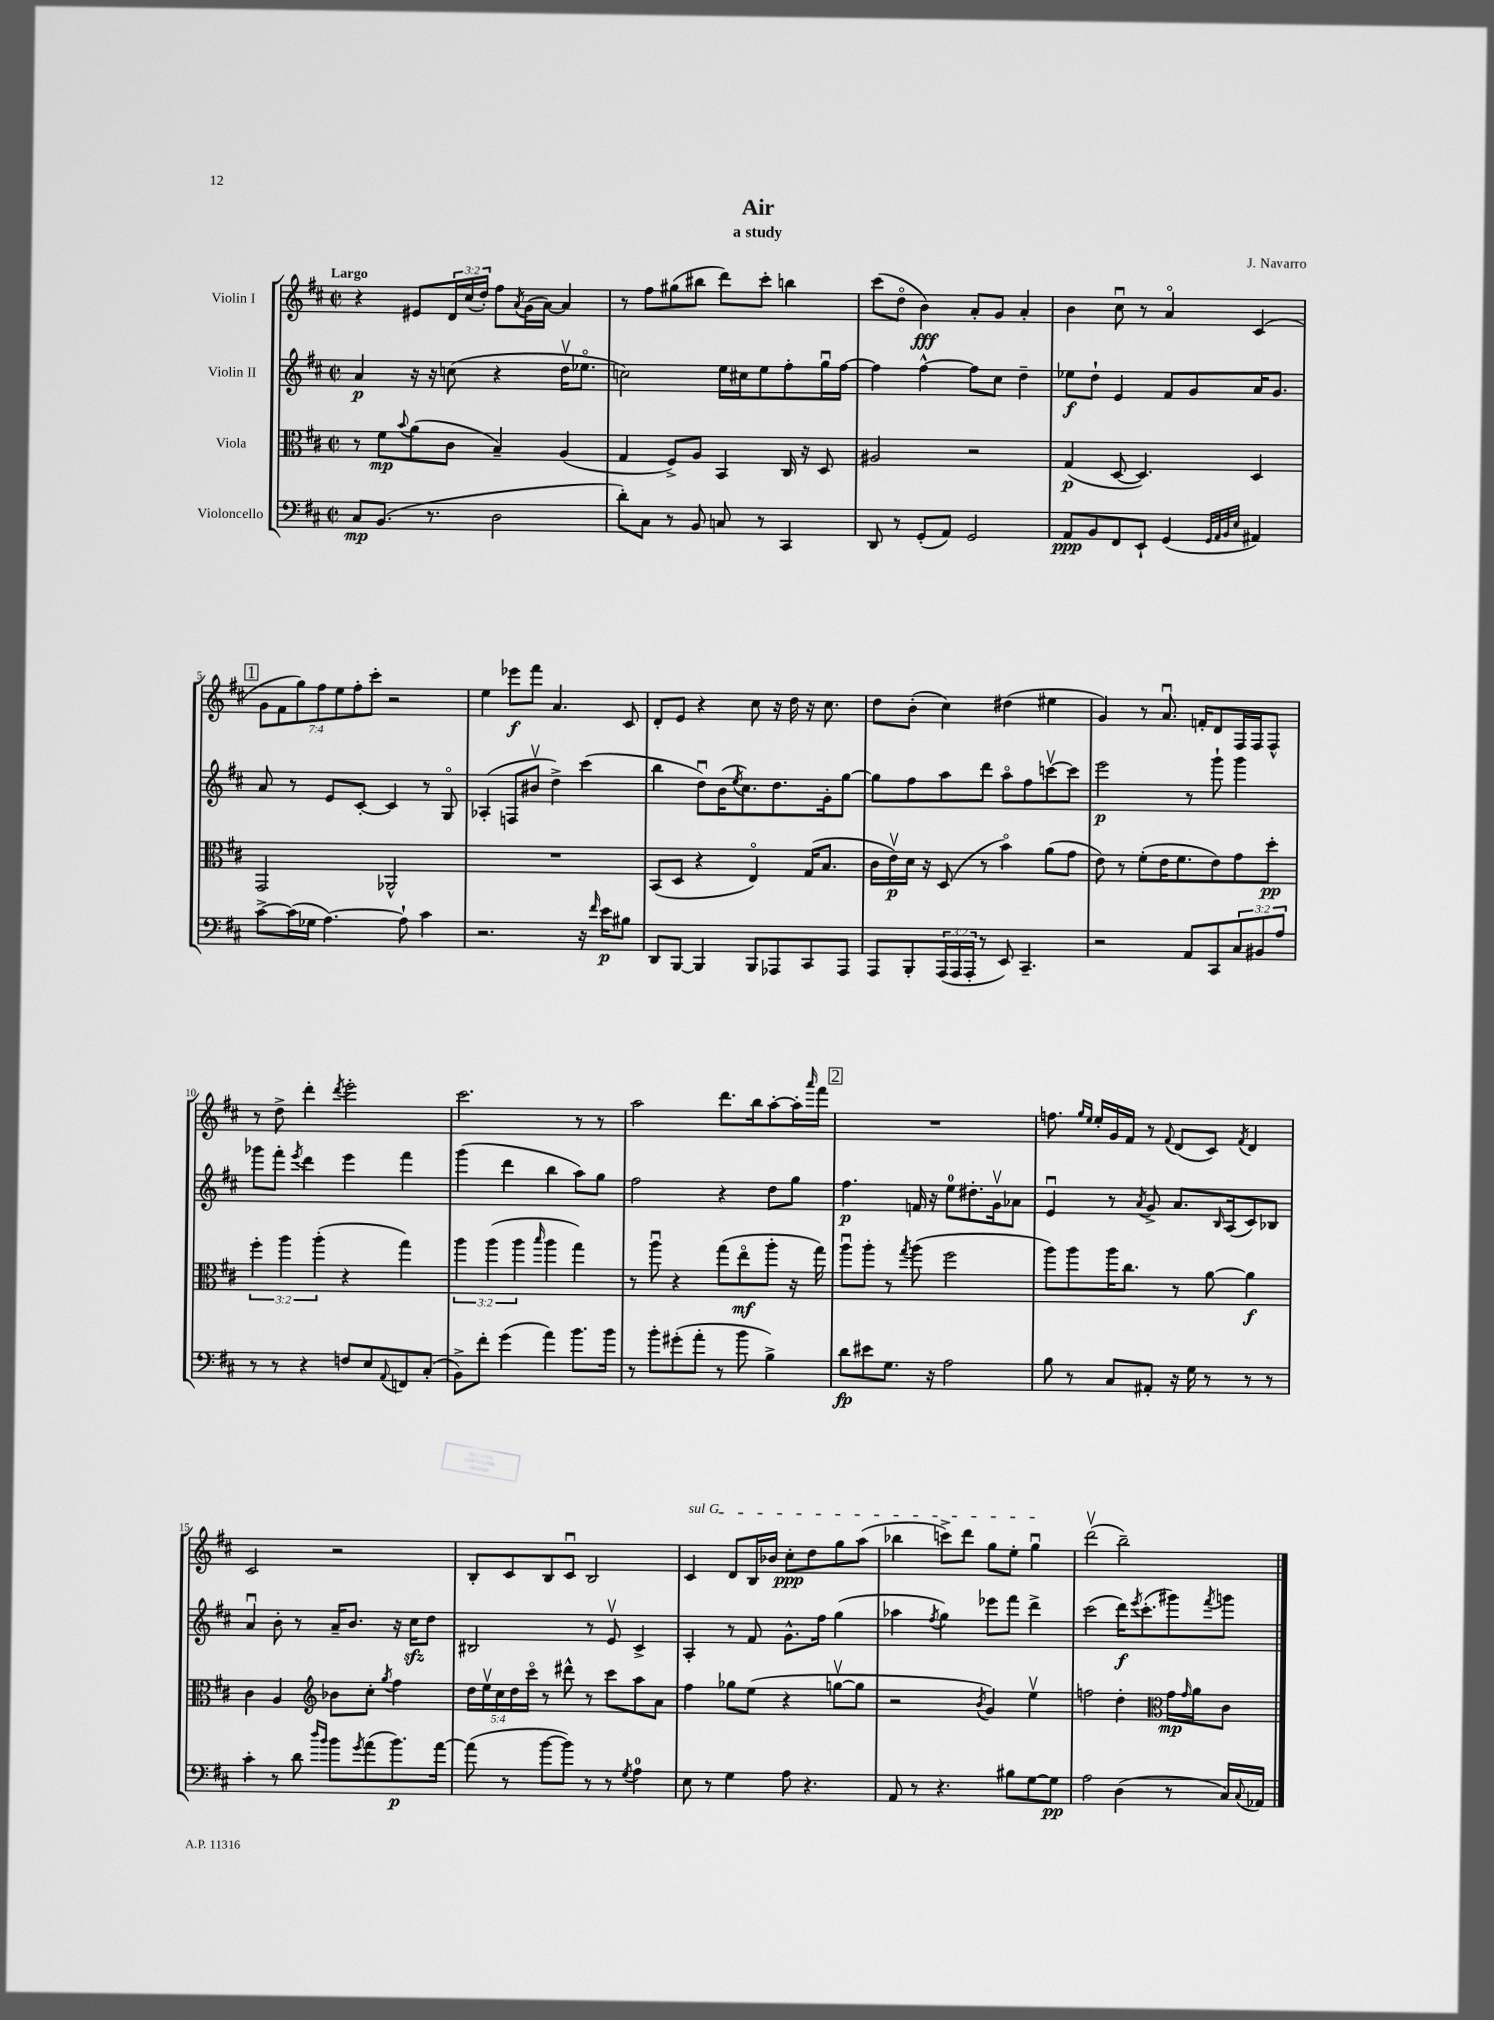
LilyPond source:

\header { title = "Air" composer = "J. Navarro" subtitle = "a study" }
<<
\new StaffGroup <<
\new Staff = "s0" \with { instrumentName = "Violin I" } {
    \clef treble \key d \major \defaultTimeSignature \time 2/2 \override Staff.TupletNumber.text = #tuplet-number::calc-fraction-text \tempo "Largo"
    r4 eis'8 \tuplet 3/2 { d'16 cis''16( d''16-.) } fis''8 \acciaccatura { a'8 } g'16( a'16~) a'4 |
    r8 fis''8 gis''8( bis''8 d'''8) cis'''8-. b''4 |
    cis'''8( d''8\flageolet b'4\fff) a'8-. g'8 a'4-. |
    b'4 cis''8\downbow r8 a'4\flageolet cis'4( |
    \mark \markup { \box "1" } \tuplet 7/4 { g'8 fis'8 g''8) fis''8 e''8 fis''8-. cis'''8-. } r2 |
    e''4 ees'''8\f fis'''8 a'4. cis'8 |
    d'8-. e'8 r4 cis''8 r16 d''16 r16 cis''8. |
    d''8 b'8-.( cis''4) dis''4( eis''4 |
    g'4) r8 a'8.\downbow f'16-. d'8 fis16 fis16 fis8-^ |
    r8 d''8-> d'''4-. \acciaccatura { d'''8 } e'''2-. |
    cis'''2. r8 r8 |
    a''2 d'''8. b''16 a''8~-. a''16-. \grace { a'''16 } fis'''16 |
    \mark \markup { \box "2" } R1 |
    f''8. \grace { g''16 e''16 } e''16-. g'16 fis'16 r8 \appoggiatura { fis'8 } d'8( cis'8) \acciaccatura { fis'8 } d'4 |
    cis'2 r2 |
    b8-. cis'8 b8 cis'8\downbow b2 |
    \once \override TextSpanner.bound-details.left.text = \markup { \italic "sul G" } cis'4\startTextSpan d'8 b16 bes'16 cis''8-.\ppp d''8 g''8 a''8( |
    bes''4 c'''8->) d'''8 g''8 e''8-. g''4\downbow\stopTextSpan |
    d'''2\upbow( b''2--) \bar "|." |
}
\new Staff = "s1" \with { instrumentName = "Violin II" } {
    \clef treble \key d \major \defaultTimeSignature \time 2/2
    a'4\p r16 r16 c''8( r4 d''16\upbow ees''8.\flageolet |
    c''2) e''16 cis''16 e''8 fis''8-. g''16\downbow fis''16~ |
    fis''4 fis''4~-^ fis''8 cis''8 d''4-- |
    ees''8\f d''8-! e'4 fis'8 g'8 a'16 g'8. |
    \mark \markup { \box "1" } a'8 r8 e'8 cis'8~-. cis'4 r8 g8\flageolet |
    aes4-.( f8 bis'8\upbow d''4->) cis'''4( |
    b''4 d''8\downbow) b'16( \acciaccatura { e''8 } cis''8.) d''8. g'16-. g''8~ |
    g''8 fis''8 a''8 d'''8 a''8\flageolet fis''8 c'''8~\upbow c'''8 |
    e'''2\p r8 g'''8-! g'''4 |
    ges'''8 fis'''8-. \acciaccatura { e'''8 } d'''4 e'''4 fis'''4 |
    g'''4( d'''4 b''4 a''8) g''8 |
    fis''2 r4 d''8 g''8 |
    \mark \markup { \box "2" } fis''4.\p f'16 r16 e''8-0 dis''8.-. g'16\upbow aes'8 |
    e'4\downbow r8 \acciaccatura { a'8 } g'8-> a'8. \grace { b16 } a16( cis'8) bes8 |
    a'4\downbow b'8-. r8 a'16-- b'8. r16 cis''16\sfz d''8 |
    bis2 r8 e'8\upbow cis'4-> |
    a4-. r8 fis'8 g'8.-^ fis''16 g''4( |
    aes''4 \acciaccatura { fis''8 } g''4) ees'''8 fis'''8 d'''4-> |
    cis'''2( d'''16\f) \acciaccatura { e'''8 } cis'''8.-.( gis'''8) \acciaccatura { fis'''8 } g'''8 \bar "|." |
}
\new Staff = "s2" \with { instrumentName = "Viola" } {
    \clef alto \key d \major \defaultTimeSignature \time 2/2 \override Staff.TupletNumber.text = #tuplet-number::calc-fraction-text
    r8 fis'8\mp \appoggiatura { b'8 } a'8( cis'8 b4--) a4( |
    g4 fis8->) a8 b,4 cis16 r16 d8 |
    ais2 r2 |
    g4\p( d8~ d4.) d4 |
    \mark \markup { \box "1" } g,2 aes,2-^ |
    R1 |
    b,8( d8 r4 e4\flageolet) g16( b8. |
    cis'16 e'16\upbow\p) d'16 r16 d8( r8 b'4\flageolet) a'8( g'8 |
    e'8) r8 fis'8-.( e'16 fis'8. e'8) g'8 d''8-.\pp |
    \tuplet 3/2 { fis''4-. a''4 a''4-.( } r4 g''4) |
    \tuplet 3/2 { a''4 a''4( a''4 } \grace { b''16 } a''4 g''4) |
    r8 a''8\downbow r4 g''8( e''8\flageolet\mf a''8-. r16 g''16) |
    \mark \markup { \box "2" } a''8\downbow a''8-. r8 \acciaccatura { g''8 } a''8( fis''2 |
    a''8) a''8 a''16 cis''8. r8 a'8~ a'4\f |
    cis'4 a4 \clef treble bes'8 cis''8-. \acciaccatura { g''8 } fis''4 |
    \tuplet 5/4 { d''16 e''16\upbow cis''16 d''16 cis'''16\flageolet } r8 dis'''8-^ r8 cis'''8 a''8 a'8 |
    fis''4 ges''8 e''8( r4 g''8~\upbow g''8 |
    r2 \acciaccatura { b'8 } g'4) e''4\upbow |
    f''2 d''4-. \clef alto g'16\mp \grace { g'16 } a'16 cis'8 \bar "|." |
}
\new Staff = "s3" \with { instrumentName = "Violoncello" } {
    \clef bass \key d \major \defaultTimeSignature \time 2/2 \override Staff.TupletNumber.text = #tuplet-number::calc-fraction-text
    cis8\mp b,8.( r8. d2 |
    d'8-.) cis8 r8 b,8 c8 r8 cis,4 |
    d,8 r8 g,8-.( a,8) g,2 |
    a,8\ppp b,8 fis,8 e,8-! g,4( \grace { g,32 a,32 b,32 e32 } ais,4) |
    \mark \markup { \box "1" } cis'8~-> cis'16( ges16 a4.~) a8-! cis'4 |
    r2. r16 \grace { fis'16 } e'16\p bis8 |
    d,8 b,,8~ b,,4 b,,8 aes,,8 cis,8 aes,,8 |
    a,,8 b,,8-. \tuplet 3/2 { a,,16( a,,16 a,,16-. } r8 e,8) cis,4.-- |
    r2 a,8 cis,8 \tuplet 3/2 { cis8 bis,8 a8 } |
    r8 r8 r4 f8 e8 \appoggiatura { a,8 } f,8 cis8-.( |
    b,8->) fis'8-. g'4( a'4) b'8. b'16 |
    r8 b'8-. gis'8-.( a'8-. r8 b'8 b4->) |
    \mark \markup { \box "2" } d'8\fp eis'8 g8. r16 a2 |
    b8 r8 cis8 ais,8-. r16 g16 r8 r8 r8 |
    cis'4-. r8 d'8 \grace { d''16 b'16 } b'8 \acciaccatura { g'8 } a'8( b'8.\p) a'16~ |
    a'8( r8 b'8~ b'8) r8 r8 \acciaccatura { g8 } a4-0 |
    e8 r8 g4 a8 r4. |
    a,8 r8 r4. bis8 g8~ g8\pp |
    a2 d4( r8 cis16) \appoggiatura { cis8 } aes,16 \bar "|." |
}
>>
>>
